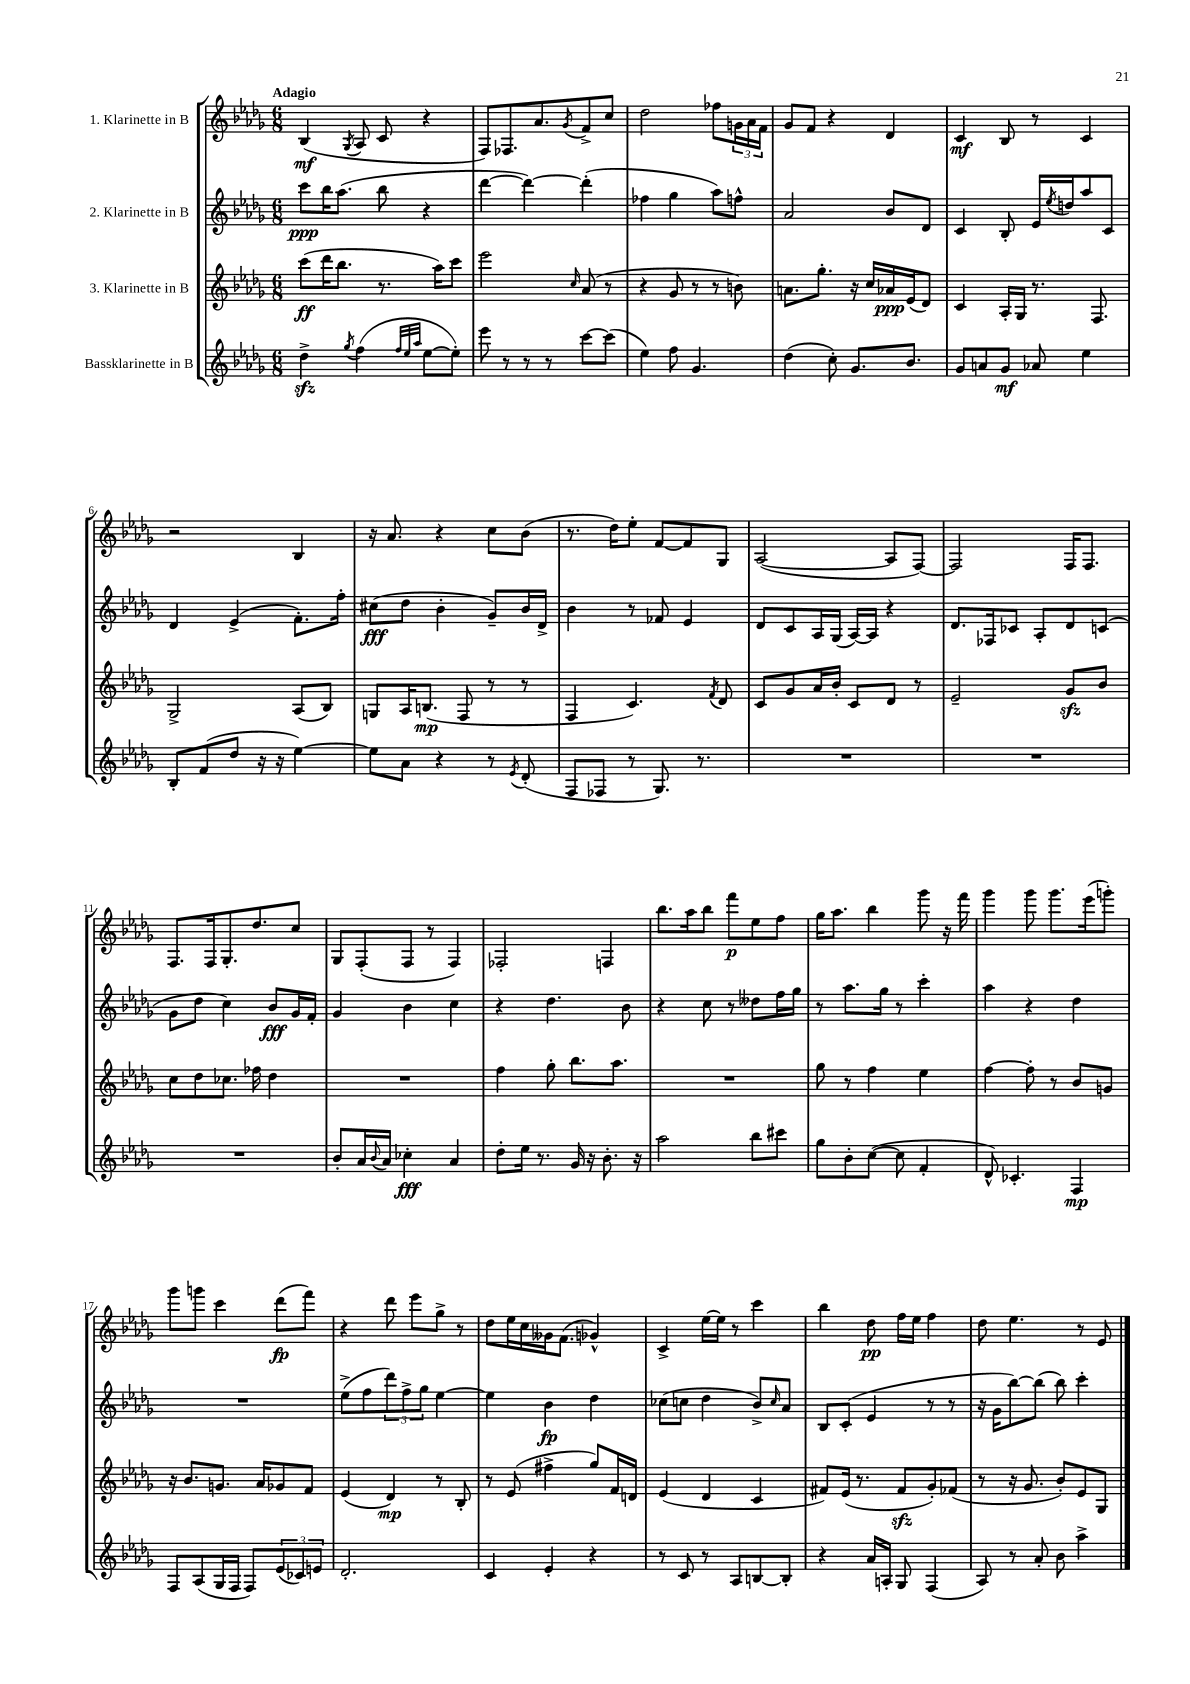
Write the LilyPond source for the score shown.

<<
\new StaffGroup <<
\new Staff = "s0" \with { instrumentName = "1. Klarinette in B" } {
    \clef treble \key des \major \numericTimeSignature \time 6/8 \tempo "Adagio"
    bes4\mf( \acciaccatura { ges8 } aes8 c'8 r4 |
    f8) fes8. aes'8. \acciaccatura { ges'8 } f'8-> c''8 |
    des''2 fes''8 \tuplet 3/2 { g'16 aes'16 f'16 } |
    ges'8 f'8 r4 des'4 |
    c'4\mf bes8 r8 c'4 |
    r2 bes4 |
    r16 aes'8. r4 c''8 bes'8( |
    r8. des''16) ees''8-. f'8~ f'8 ges8 |
    aes2~( aes8 f8~) |
    f2 f16 f8. |
    f8. f16 ges8.-. des''8. c''8 |
    ges8 f8-.( f8 r8 f4) |
    fes2-. f4 |
    bes''8. aes''16 bes''8 f'''8\p ees''8 f''8 |
    ges''16 aes''8. bes''4 ges'''8 r16 f'''16 |
    ges'''4 ges'''8 ges'''8. ees'''16( g'''8-.) |
    ges'''8 g'''8 c'''4 des'''8\fp( f'''8) |
    r4 des'''8 ees'''8 ges''8-> r8 |
    des''8 ees''16 c''16 geses'16 f'8.( ges'4-^) |
    c'4-> ees''16~ ees''16 r8 c'''4 |
    bes''4 des''8\pp f''16 ees''16 f''4 |
    des''8 ees''4. r8 ees'8 \bar "|." |
}
\new Staff = "s1" \with { instrumentName = "2. Klarinette in B" } {
    \clef treble \key des \major \numericTimeSignature \time 6/8
    c'''8\ppp bes''16 aes''8.( bes''8 r4 |
    des'''4~ des'''4~) des'''4-.( |
    fes''4 ges''4 aes''8) f''8-^ |
    aes'2 bes'8 des'8 |
    c'4 bes8-. ees'16 \acciaccatura { ees''8 } d''16 aes''8 c'8 |
    des'4 ees'4->( f'8.-.) f''16-. |
    cis''8\fff( des''8 bes'4-. ges'8--) bes'16 des'16-> |
    bes'4 r8 fes'8 ees'4 |
    des'8 c'8 aes16 ges16( aes16~) aes16 r4 |
    des'8. fes16 ces'8 aes8-. des'8 c'8( |
    ges'8 des''8 c''4) bes'8\fff ges'16 f'16-. |
    ges'4 bes'4 c''4 |
    r4 des''4. bes'8 |
    r4 c''8 r8 deses''8 f''16 ges''16 |
    r8 aes''8. ges''16 r8 c'''4-. |
    aes''4 r4 des''4 |
    R2. |
    ees''8->( f''8 \tuplet 3/2 { des'''8) f''8-> ges''8 } ees''4~ |
    ees''4 bes'4\fp des''4 |
    ces''8( c''8 des''4 bes'8->) \grace { c''16 } aes'8 |
    bes8 c'8-.( ees'4 r8 r8 |
    r16 ges'16 bes''8~) bes''8( bes''8) c'''4-. \bar "|." |
}
\new Staff = "s2" \with { instrumentName = "3. Klarinette in B" } {
    \clef treble \key des \major \numericTimeSignature \time 6/8
    c'''8\ff( des'''16 bes''8. r8. aes''16) c'''8 |
    ees'''2 \grace { c''16 } aes'8( r8 |
    r4 ges'8 r8 r8 b'8) |
    a'8. ges''8.-. r16 c''16 aes'16\ppp ees'16( des'8) |
    c'4 aes16-. ges16 r8. f8. |
    ges2-> aes8( bes8) |
    g8 aes16 b8.\mp( f8 r8 r8 |
    f4 c'4.) \acciaccatura { f'8 } des'8 |
    c'8 ges'8 aes'16 bes'16-. c'8 des'8 r8 |
    ees'2-- ges'8\sfz bes'8 |
    c''8 des''8 ces''8. fes''16 des''4 |
    R2. |
    f''4 ges''8-. bes''8. aes''8. |
    R2. |
    ges''8 r8 f''4 ees''4 |
    f''4~ f''8-. r8 bes'8 g'8 |
    r16 bes'8. g'8. aes'16 ges'8 f'8 |
    ees'4( des'4\mp) r8 bes8-. |
    r8 ees'8( fis''4-> ges''8) f'16 d'16 |
    ees'4( des'4 c'4 |
    fis'8) ees'16( r8. fis'8\sfz ges'8-.) fes'8( |
    r8 r16 ges'8. bes'8-.) ees'8 ges8 \bar "|." |
}
\new Staff = "s3" \with { instrumentName = "Bassklarinette in B" } {
    \clef treble \key des \major \numericTimeSignature \time 6/8
    des''4->\sfz \acciaccatura { ges''8 } f''4( \grace { f''32 ees''32 aes''32 } ees''8~ ees''8-.) |
    ees'''8 r8 r8 r8 c'''8~ c'''8( |
    ees''4) f''8 ges'4. |
    des''4( c''8-.) ges'8. bes'8. |
    ges'8 a'8 ges'8\mf aes'8 ees''4 |
    bes8-. f'8( des''8 r16 r16 ees''4~) |
    ees''8 aes'8 r4 r8 \acciaccatura { ees'8 } des'8-.( |
    f8 fes8 r8 ges8.) r8. |
    R2. |
    R2. |
    R2. |
    bes'8-. aes'16 \appoggiatura { bes'8 } aes'16 ces''4-.\fff aes'4 |
    des''8-. ees''16 r8. ges'16 r16 bes'8.-. r16 |
    aes''2 bes''8 cis'''8 |
    ges''8 bes'8-. c''8~( c''8 f'4-. |
    des'8-^) ces'4.-. f4\mp |
    f8 aes8( ges16 f16 f8) \tuplet 3/2 { ees'8( ces'8) e'8 } |
    des'2.-. |
    c'4 ees'4-. r4 |
    r8 c'8 r8 aes8 b8~ b8-. |
    r4 aes'16 a16-. ges8 f4( |
    aes8) r8 aes'8-. bes'8 aes''4-> \bar "|." |
}
>>
>>
